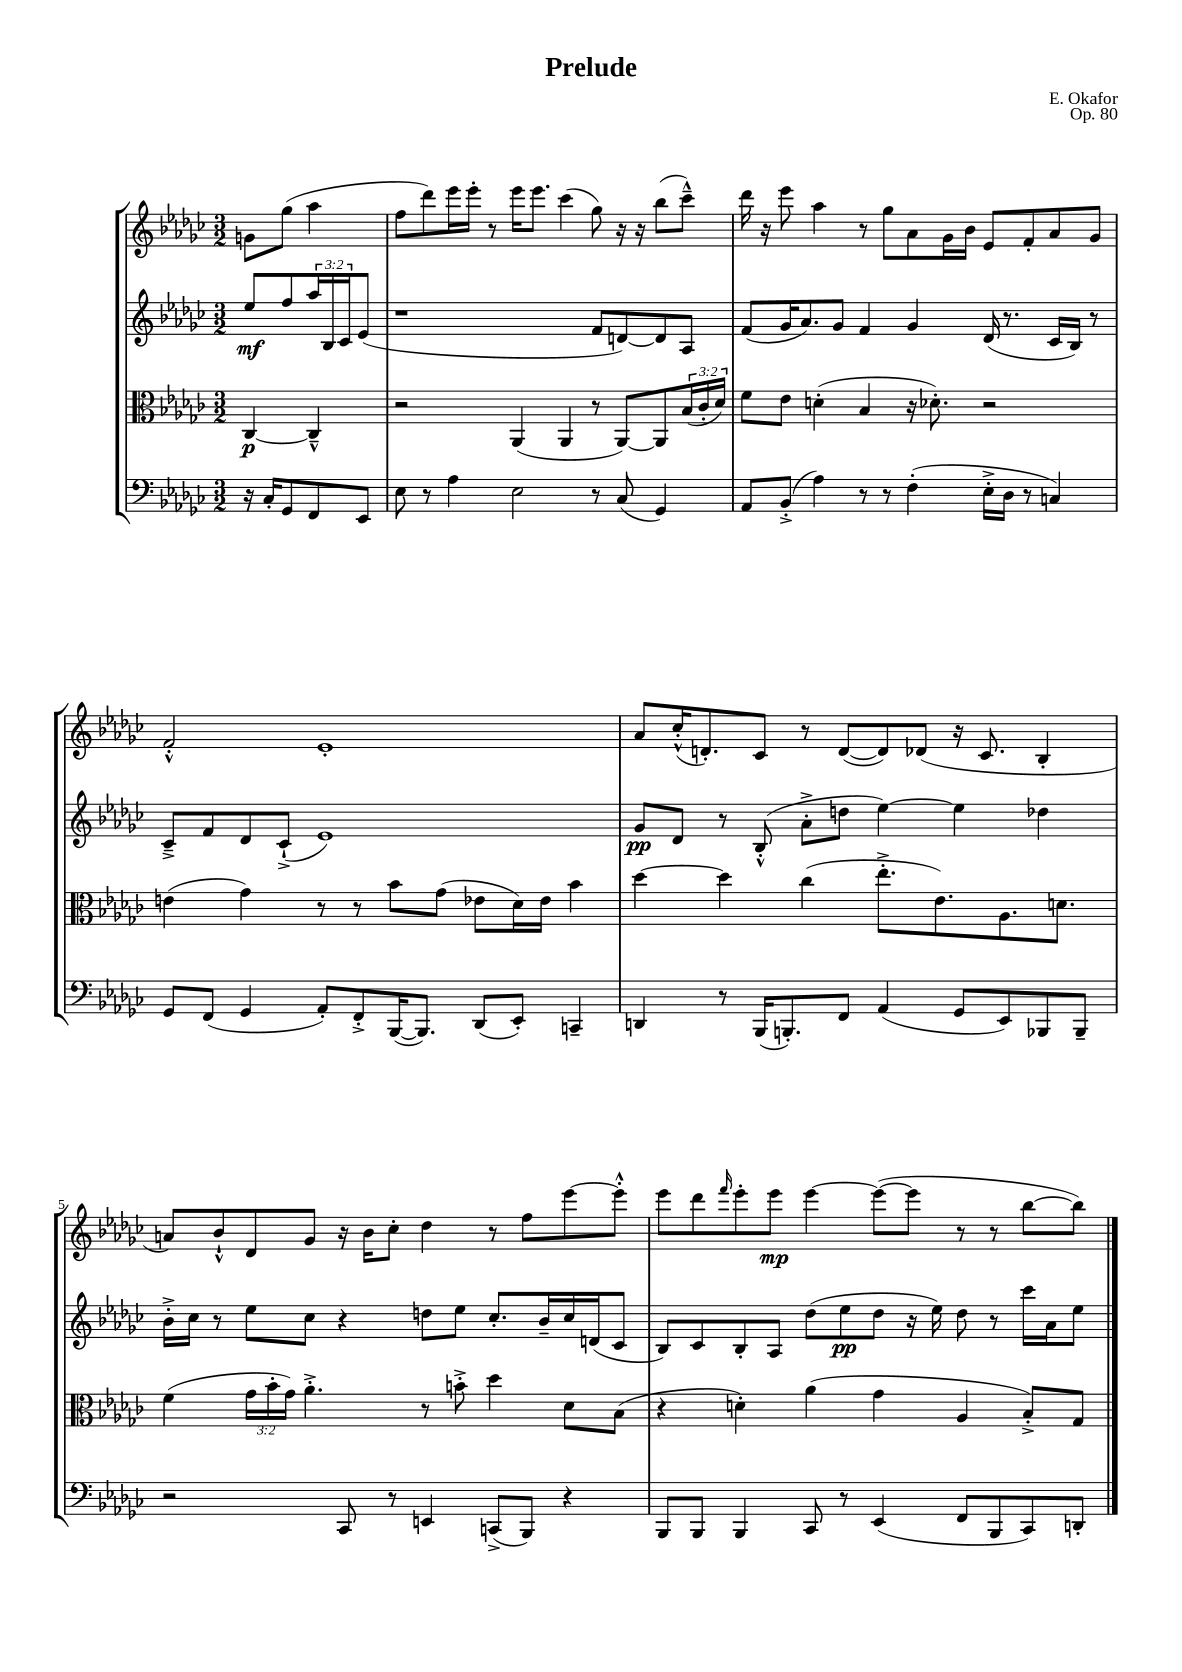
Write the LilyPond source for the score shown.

\header { title = "Prelude" composer = "E. Okafor" opus = "Op. 80" }
<<
\new StaffGroup <<
\new Staff = "s0" {
    \clef treble \key ges \major \numericTimeSignature \time 3/2 \partial 2
    g'8 ges''8( aes''4 |
    f''8 des'''8) ees'''16 ees'''16-. r8 ees'''16 ees'''8. ces'''4( ges''8) r16 r16 bes''8( ces'''8---^) |
    des'''16 r16 ees'''8 aes''4 r8 ges''8 aes'8 ges'16 bes'16 ees'8 f'8-. aes'8 ges'8 |
    f'2-.-^ ees'1-. |
    aes'8 ces''16-.-^( d'8.-.) ces'8 r8 d'8~( d'8) des'8( r16 ces'8. bes4-. |
    a'8) bes'8-!-^ des'8 ges'8 r16 bes'16 ces''8-. des''4 r8 f''8 ees'''8~ ees'''8-.-^ |
    ees'''8 des'''8 \grace { f'''16 } ees'''8-. ees'''8\mp ees'''4~ ees'''8~( ees'''8 r8 r8 bes''8~ bes''8) \bar "|." |
}
\new Staff = "s1" {
    \clef treble \key ges \major \numericTimeSignature \time 3/2 \override Staff.TupletNumber.text = #tuplet-number::calc-fraction-text \partial 2
    ees''8\mf f''8 \tuplet 3/2 { aes''16 bes16 ces'16 } ees'8( |
    r1 f'8 d'8~) d'8 aes8 |
    f'8( ges'16 aes'8.) ges'8 f'4 ges'4 des'16( r8. ces'16 bes16) r8 |
    ces'8---> f'8 des'8 ces'8-!->( ees'1) |
    ges'8\pp des'8 r8 bes8-.-^( aes'8-.-> d''8 ees''4~) ees''4 des''4 |
    bes'16-.-> ces''16 r8 ees''8 ces''8 r4 d''8 ees''8 ces''8.-. bes'16-- ces''16 d'16( ces'8 |
    bes8) ces'8 bes8-. aes8 des''8( ees''8\pp des''8 r16 ees''16) des''8 r8 ces'''16 aes'16 ees''8 \bar "|." |
}
\new Staff = "s2" {
    \clef alto \key ges \major \numericTimeSignature \time 3/2 \override Staff.TupletNumber.text = #tuplet-number::calc-fraction-text \partial 2
    ces4~\p ces4---^ |
    r2 aes,4( aes,4 r8 aes,8~) aes,8 \tuplet 3/2 { bes16( ces'16-. des'16) } |
    f'8 ees'8 d'4-.( bes4 r16 des'8.-.) r2 |
    e'4( ges'4) r8 r8 bes'8 ges'8( ees'8 des'16) ees'16 bes'4 |
    des''4~ des''4 ces''4( ees''8.-.-> ees'8.) aes8. d'8. |
    f'4( \tuplet 3/2 { ges'16 bes'16-. ges'16) } aes'4.-.-> r8 b'8-.-> des''4 des'8 bes8( |
    r4 d'4-.) aes'4( ges'4 aes4 bes8-.->) ges8 \bar "|." |
}
\new Staff = "s3" {
    \clef bass \key ges \major \numericTimeSignature \time 3/2 \partial 2
    r16 ces16-. ges,8 f,8 ees,8 |
    ees8 r8 aes4 ees2 r8 ces8( ges,4) |
    aes,8 bes,8-.->( aes4) r8 r8 f4-.( ees16-.-> des16 r8 c4) |
    ges,8 f,8( ges,4 aes,8-.) f,8-.-> bes,,16~( bes,,8.) des,8( ees,8-.) c,4-- |
    d,4 r8 bes,,16( b,,8.-.) f,8 aes,4( ges,8 ees,8) bes,,8 bes,,8-- |
    r2 ces,8 r8 e,4 c,8->( bes,,8) r4 |
    bes,,8 bes,,8 bes,,4 ces,8 r8 ees,4( f,8 bes,,8 ces,8) d,8-. \bar "|." |
}
>>
>>
\layout { \context { \Score \override BarNumber.break-visibility = ##(#f #t #t) barNumberVisibility = #(every-nth-bar-number-visible 5) } }
